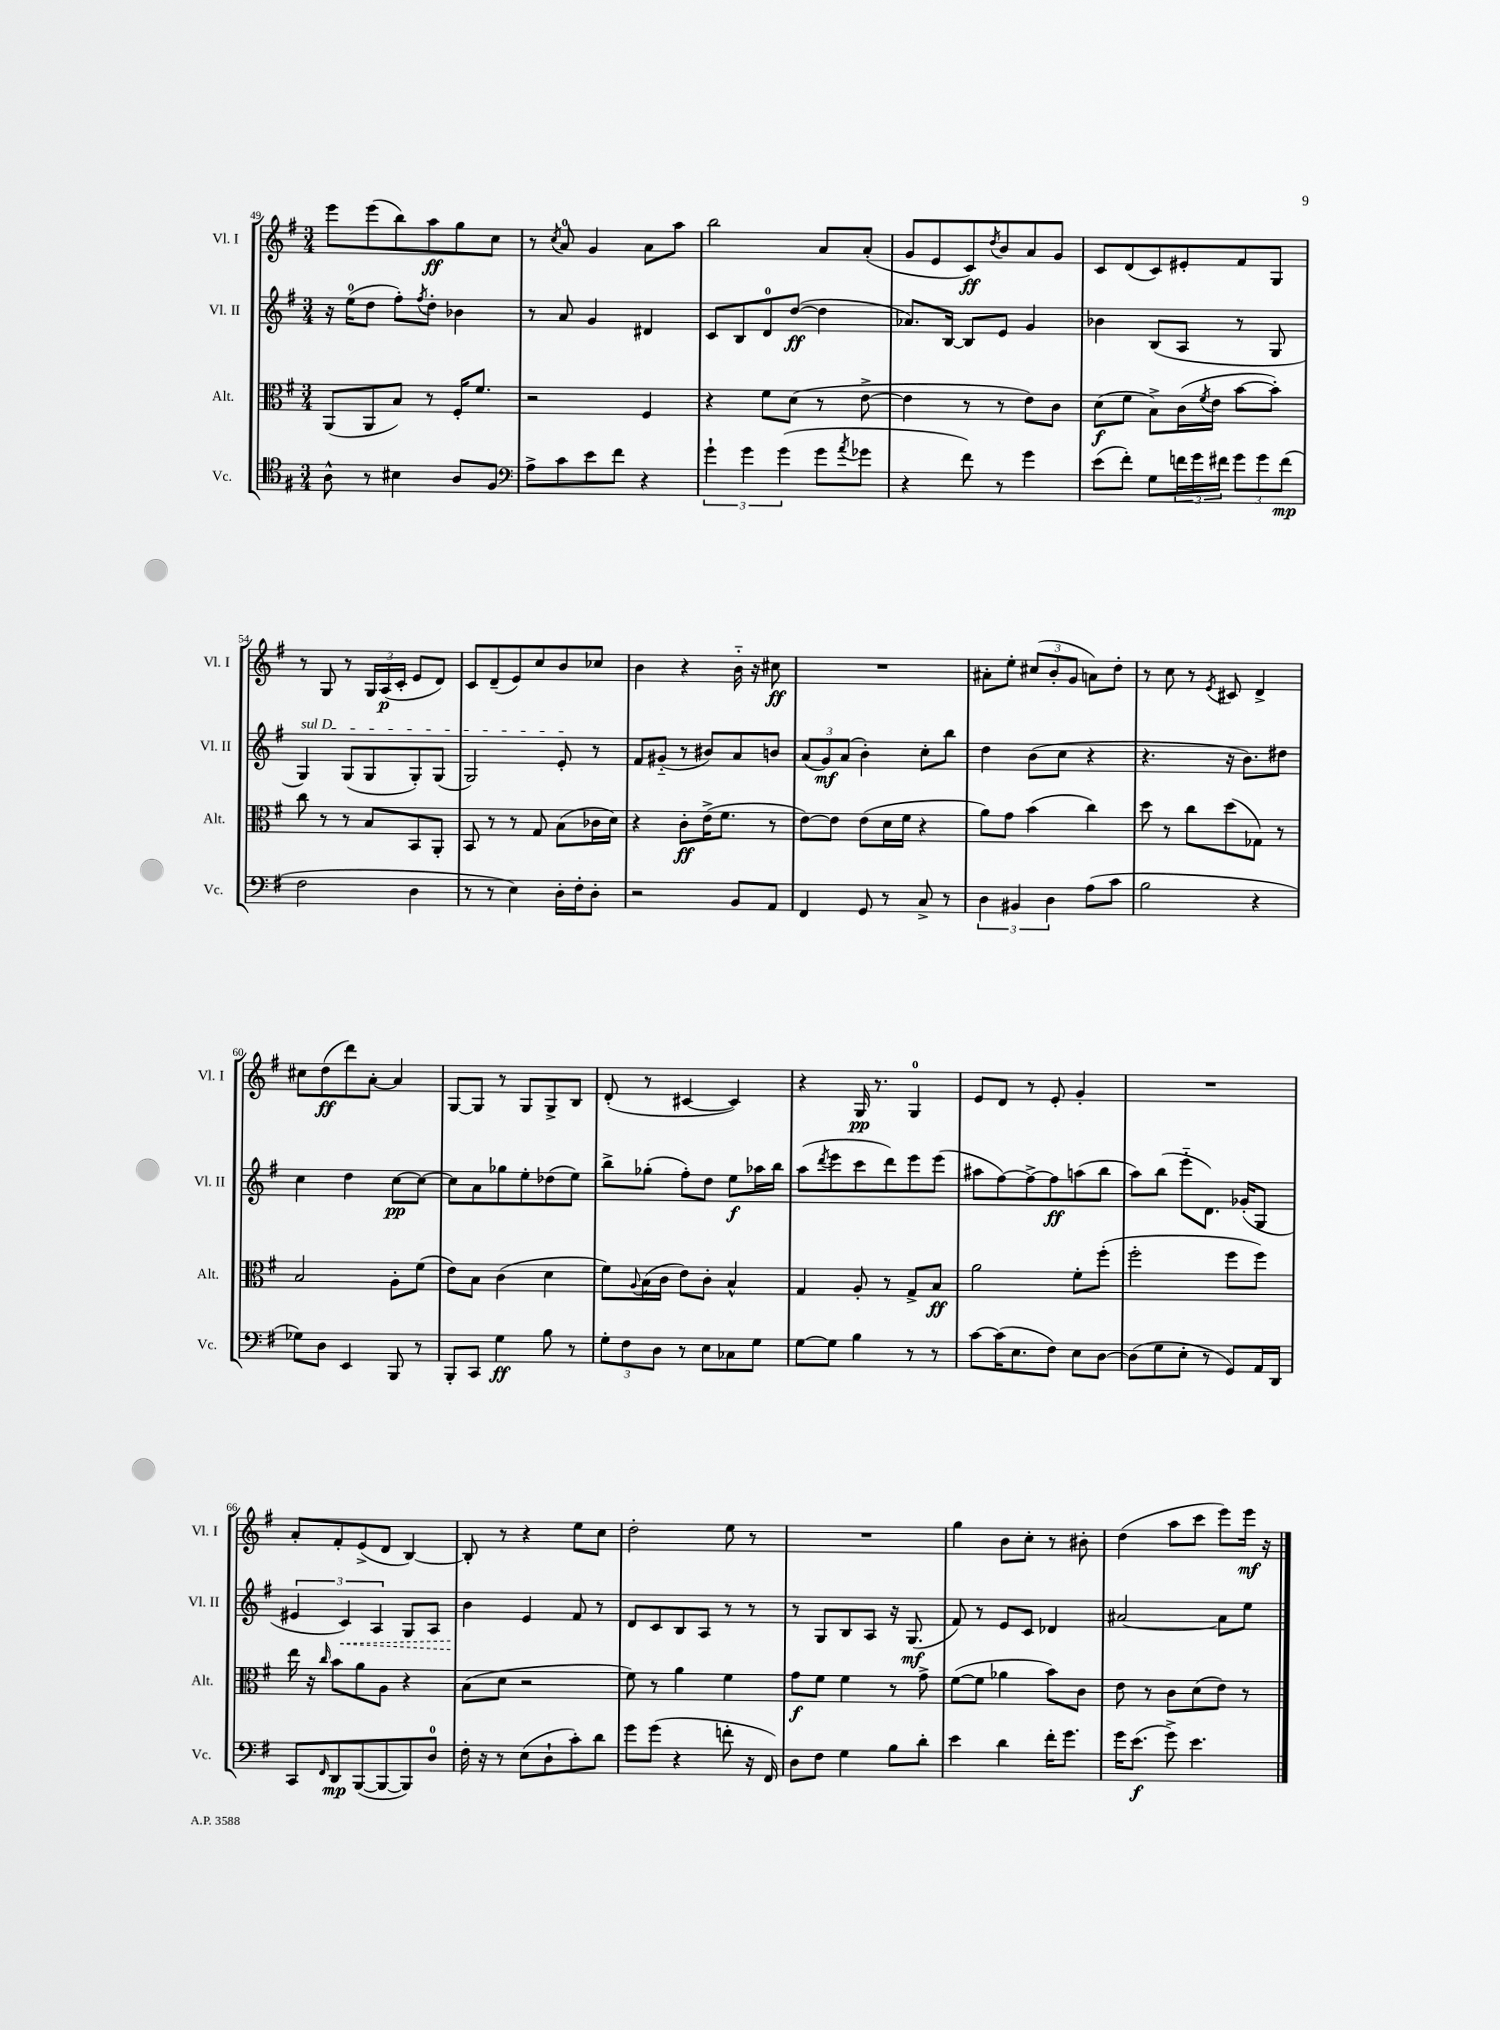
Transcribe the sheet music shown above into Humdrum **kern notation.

**kern	**kern	**kern	**kern
*staff4	*staff3	*staff2	*staff1
*clefC4	*clefC3	*clefG2	*clefG2
*k[f#]	*k[f#]	*k[f#]	*k[f#]
*M3/4	*M3/4	*M3/4	*M3/4
8A^^\	(8AA/L	16r	8eee\L
.	.	(16ee\LK	.
8r	8AA/	8dd\J	(8eee\
4B#\	8B/J)	8ff#'\L)	8bb\)
.	.	8qff#/	.
.	8r	8dd'\J	8aa\
8A/L	16F#'/LK	4b-\	8gg\
.	8.f#/J	.	.
8F#/J	.	.	8cc\J
=	=	=	=
*clefF4	*	*	*
8A^\L	2r	8r	8r
.	.	.	8qcc/
8c\	.	8a/	8a/
8e\	.	4g/	4g/
8f#\J	.	.	.
4r	4F#/	4d#/	8a\L
.	.	.	8aa\J
=	=	=	=
6g`\	4r	8c/L	2bb\
.	.	8B/	.
6g\	.	.	.
.	8f#\L	8d/	.
(6g\	.	.	.
.	(8d\J	([8dd/J	.
8g\L	8r	4dd\]	8a/L
8qa/	.	.	.
8g-\J	[8e^\	.	(8a'/J
=	=	=	=
4r	4e\]	8.a-/L)	8g/L
.	.	.	8e/
.	.	[16B/Jk	.
8f#\)	8r	8B/]L	8c/)
.	.	.	8qdd/
8r	8r	8e/J	8b/
4g\	8e\L)	4g/	8a/
.	8c\J	.	8g/J
=	=	=	=
(8e\L	(8d\L	4b-\	8c/L
8f#'\J)	8f#\J	.	(8d/
8G\L	8B^\L)	(8B/L	8c/)
24f\L	(16c\L	8A/J	8e#'/
24g\	.	.	.
.	8qf#/	.	.
.	16e\JJ	.	.
24f#\JJ	.	.	.
12g\L	[8b\L	8r	8f#/
12g\	.	.	.
.	8b'\]J)	8G/	8G/J
(12f#\J	.	.	.
=	=	=	=
2F#\	8cc\	4G/)	8r
.	8r	.	8G/
.	8r	(8G/L	8r
.	8B/L	8G/	24G/LL
.	.	.	(24A/
.	.	.	24c'/JJ
4D\	8BB/	8G'/)	8e/L
.	8AA'/J	(8G/J	8d/J)
=	=	=	=
8r	8BB/	2G/)	8c/L
8r	8r	.	(8d~/
4E\)	8r	.	8e/)
.	8G/	.	8cc/
16D'\LL	(8B\L	8e'/	8b/
16F#'\J	.	.	.
8D'\J	16c-\L	8r	8cc-/J
.	16d\JJ)	.	.
=	=	=	=
2r	4r	8f#/L	4b\
.	.	(8g#'~/J	.
.	8c'\L	8r	4r
.	(16e^\K	8b#/L)	.
.	8.f#\J	.	.
8BB/L	.	8a/	16b'~\
.	.	.	16r
8AA/J	8r	8b/J	8cc#\
=	=	=	=
4FF#/	[8e\L)	(12a/L	2.r
.	.	12g/)	.
.	8e\]J	.	.
.	.	(12a/J	.
8GG/	(8e\L	4b'\)	.
8r	16d\L	.	.
.	16f#\JJ	.	.
8C^/	4r	8cc'\L	.
8r	.	8bb\J	.
=	=	=	=
6D\	8a\L)	4dd\	8a#'\L
.	8g\J	.	8ee'\J
6BB#/	.	.	.
.	(4b\	(8b\L	(12cc#/L
6D\	.	.	12b'/
.	.	8cc\J	.
.	.	.	12g/J
(8A\L	4cc\)	4r	8a\L)
8c\J	.	.	8dd'\J
=	=	=	=
2B\	8dd\	4.r	8r
.	8r	.	8cc\
.	8cc\L	.	8r
.	.	.	8qe/
.	(8dd\	16r	8c#/
.	.	8.b\L)	.
4r	8G-\J)	.	4d^/
.	8r	8dd#\J	.
=	=	=	=
8G-\L)	2B/	4cc\	8cc#\L
8D\J	.	.	(8dd\
4EE/	.	4dd\	8ddd\)
.	.	.	[8a'\J
8BBB/	8A'\L	[8cc\L	4a/]
8r	(8f#\J	8cc\_J	.
=	=	=	=
8BBB'/L	8e\L)	8cc\]L	[8G/L
8CC/J	8B\J	8a\	8G/]J
4G\	(4c\	8gg-\	8r
.	.	8ee'\	8G/L
8B\	4d\	(8dd-\	8G^/
8r	.	8ee\J)	8B/J
=	=	=	=
12G'\L	8f#\L)	8bb^\L	(8d'/
12F#\	.	.	.
.	8qqA/	.	.
.	(16B\L	(8gg-'\J	8r
12D\J	.	.	.
.	16c\JJ	.	.
8r	8e\L)	8ff#'\L)	[4c#/
8E\L	8c'\J	8dd\J	.
8C-\	4B^^/	8ee\L	4c#/])
8G\J	.	16aa-\L	.
.	.	16bb\JJ	.
=	=	=	=
[8G\L	4G/	(8aa\L	4r
.	.	8qddd/	.
8G\]J	.	8eee\	.
4B\	8A'/	8ccc\	16G/
.	.	.	8.r
.	8r	8ddd\)	.
8r	8G^/L	8eee\	4G/
8r	8B/J	(8eee\J	.
=	=	=	=
[8c\L	2a\	8aa#\L	8e/L
(16c\]K	.	[8ff#\)	8d/J
8.E\	.	.	.
.	.	8ff#^\_	8r
8F#\J)	.	8ff#\]	8e'/
8E\L	8f#'\L	(8aa\	4g'/
[8D\J	(8ff#'\J	8bb\J	.
=	=	=	=
(8D\]L	2ff#'\	8aa\L)	2.r
8G\	.	(8bb\J	.
8E'\J	.	8eee'~\L	.
8r	.	8.d\J)	.
8GG/L)	8ff#\L	.	.
.	.	(16g-'/LK	.
16AA/L	8ff#\J)	8G/J	.
16DD/JJ	.	.	.
=	=	=	=
8CC/L	16ee\	6e#/	8a'/L
.	16r	.	.
16qqFF#/	16qqcc/	.	.
8DD/	8b\L	.	8f#'/
.	.	6c/)	.
([8BBB/	8a\	.	(8e^/
.	.	6A/	.
8BBB/_	8A\J	.	8d/J
8BBB/])	4r	8G/L	[4B/)
8D/J	.	8A/J	.
=	=	=	=
16F#'\	(8B\L	4b\	8B'/]
16r	.	.	.
8r	8d\J	.	8r
(8E\L	2r	4e/	4r
8D`\	.	.	.
8c'\)	.	8f#/	8ee\L
8d\J	.	8r	8cc\J
=	=	=	=
8g\L	8f#\)	8d/L	2dd'\
(8g\J	8r	8c/	.
4r	4a\	8B/	.
.	.	8A/J	.
8f'\	4f#\	8r	8ee\
16r	.	8r	8r
16FF#/)	.	.	.
=	=	=	=
8D\L	8g\L	8r	2.r
8F#\J	8f#\J	8G/L	.
4G\	4f#\	8B/	.
.	.	8A/J	.
8B\L	8r	16r	.
.	.	(8.G/	.
8d'\J	8g^\	.	.
=	=	=	=
4e\	([8f#\L	8f#/)	4gg\
.	8f#\]J	8r	.
4d\	4a-\	8e/L	8b\L
.	.	8c/J	8cc'\J
16f#'\LK	8b\L)	4d-/	8r
8.g\J	.	.	.
.	8c\J	.	8b#'\
=	=	=	=
16g\LK	8e\	[2a#/	(4dd\
(8.e\J	.	.	.
.	8r	.	.
8g^\)	8c\L	.	8aa\L
4.e\	(8d\	.	8ccc\J
.	8e\J)	8a#\]L	8eee\L)
.	8r	8ee\J	16eee\Jk
.	.	.	16r
==	==	==	==
*-	*-	*-	*-
